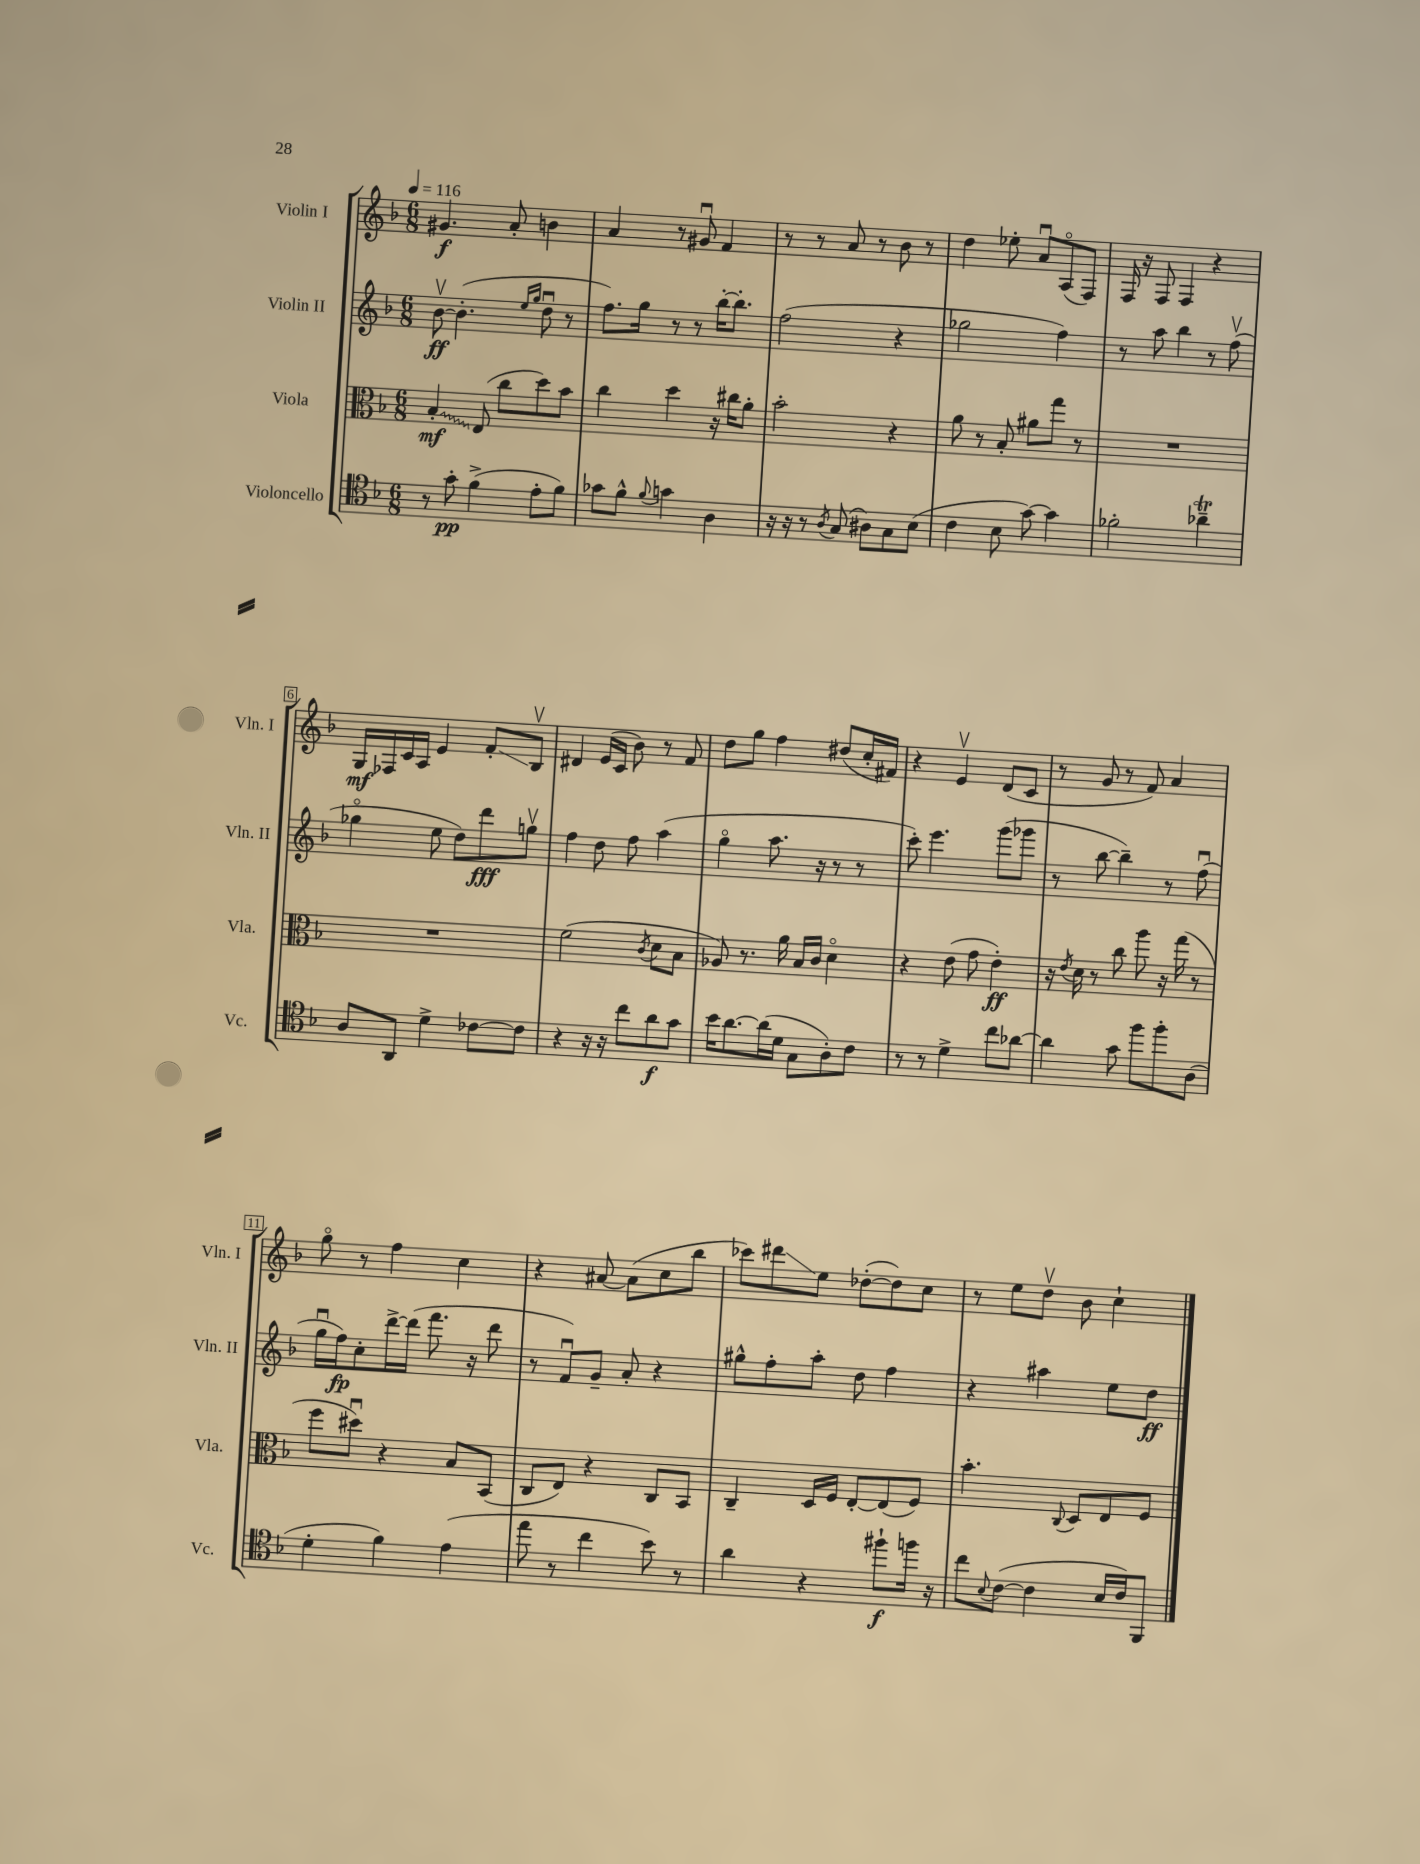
<<
\new StaffGroup <<
\new Staff = "s0" \with { instrumentName = "Violin I" shortInstrumentName = "Vln. I" } {
    \clef treble \key f \major \numericTimeSignature \time 6/8 \tempo 4 = 116
    gis'4.\f a'8-. b'4 |
    a'4 r8 gis'8\downbow f'4 |
    r8 r8 a'8 r8 bes'8 r8 |
    d''4 ees''8-. a'8\downbow a8\flageolet( f8) |
    f16 r16 f8 f4 r4 |
    g16\mf fes16 c'16 a16 e'4 f'8-.\glissando bes8\upbow |
    dis'4 e'16( c'16 bes'8) r8 f'8 |
    d''8 g''8 f''4 dis''8( c''16-. fis'16) |
    r4 e'4\upbow d'8( c'8 |
    r8 g'8 r8 f'8) a'4 |
    g''8\flageolet r8 f''4 c''4 |
    r4 ais'8~ ais'8( c''8 bes''8 |
    ces'''8) dis'''8\glissando e''8 des''8~-.( des''8) c''8 |
    r8 e''8 d''8\upbow bes'8 c''4-! \bar "|." |
}
\new Staff = "s1" \with { instrumentName = "Violin II" shortInstrumentName = "Vln. II" } {
    \clef treble \key f \major \numericTimeSignature \time 6/8
    bes'8~\upbow\ff bes'4.-.( \grace { e''16 g''16 } d''8\downbow r8 |
    f''8.) g''16 r8 r8 bes''16~-. bes''8.-. |
    f''2( r4 |
    ges''2 f''4) |
    r8 a''8 bes''4 r8 f''8\upbow( |
    ges''4\flageolet e''8 d''8) d'''8\fff g''8\upbow |
    f''4 d''8 f''8 a''4( |
    g''4\flageolet a''8. r16 r8 r8 |
    c'''8-.) e'''4. g'''8( ges'''8 |
    r8 bes''8~ bes''4--) r8 f''8\downbow( |
    g''16\downbow f''16\fp) c''8-. d'''16~-> d'''16( f'''8. r16 d'''8 |
    r8 f'8\downbow) g'8-- a'8-. r4 |
    gis''8-^ f''8-. a''8-. d''8 f''4 |
    r4 ais''4 e''8 d''8\ff \bar "|." |
}
\new Staff = "s2" \with { instrumentName = "Viola" shortInstrumentName = "Vla." } {
    \clef alto \key f \major \numericTimeSignature \time 6/8
    \once \override Glissando.style = #'zigzag bes4-.\glissando\mf e8( c''8 d''8) bes'8 |
    c''4 d''4 r16 cis''16 a'8-. |
    bes'2-. r4 |
    a'8 r8 bes8-. ais'8 g''8 r8 |
    R2. |
    R2. |
    f'2( \acciaccatura { c'8 } d'8 bes8 |
    aes8) r8. a'16 bes16 c'16 d'4\flageolet |
    r4 e'8( g'8 e'4-.\ff) |
    r16 \acciaccatura { e'8 } d'16 r8 c''8 a''8 r16 g''16( r8 |
    f''8 dis''8\downbow) r4 bes8 bes,8( |
    c8 e8) r4 c8 bes,8 |
    c4-- d16 f16 e8~-. e8( f8) |
    bes'4.-. \appoggiatura { c8 } d8 e8 f8 \bar "|." |
}
\new Staff = "s3" \with { instrumentName = "Violoncello" shortInstrumentName = "Vc." } {
    \clef tenor \key f \major \numericTimeSignature \time 6/8
    r8 g'8-.\pp f'4->( e'8-. f'8) |
    ges'8 f'8-^ \appoggiatura { f'8 } g'4 a4 |
    r16 r16 r8 \acciaccatura { a8 } g8( ais8) g8 bes8( |
    c'4 bes8 g'8~) g'4 |
    fes'2-. aes'4--\trill |
    a8 a,8 d'4-> ces'8~ ces'8 |
    r4 r16 r16 c''8 a'8\f g'8 |
    bes'16 a'8.~ a'16( d'16 g8 a8-.) c'8 |
    r8 r8 d'4-> c''8 aes'8~ |
    aes'4 g'8 f''8 f''8-. a8( |
    d'4-. f'4) e'4( |
    e''8 r8 c''4 bes'8) r8 |
    a'4 r4 fis''8-!\f f''16 r16 |
    c''8 \appoggiatura { bes8 } c'8~( c'4 bes16 c'16) f,8 \bar "|." |
}
>>
>>
\layout { \context { \Score \override BarNumber.stencil = #(make-stencil-boxer 0.1 0.3 ly:text-interface::print) } }
